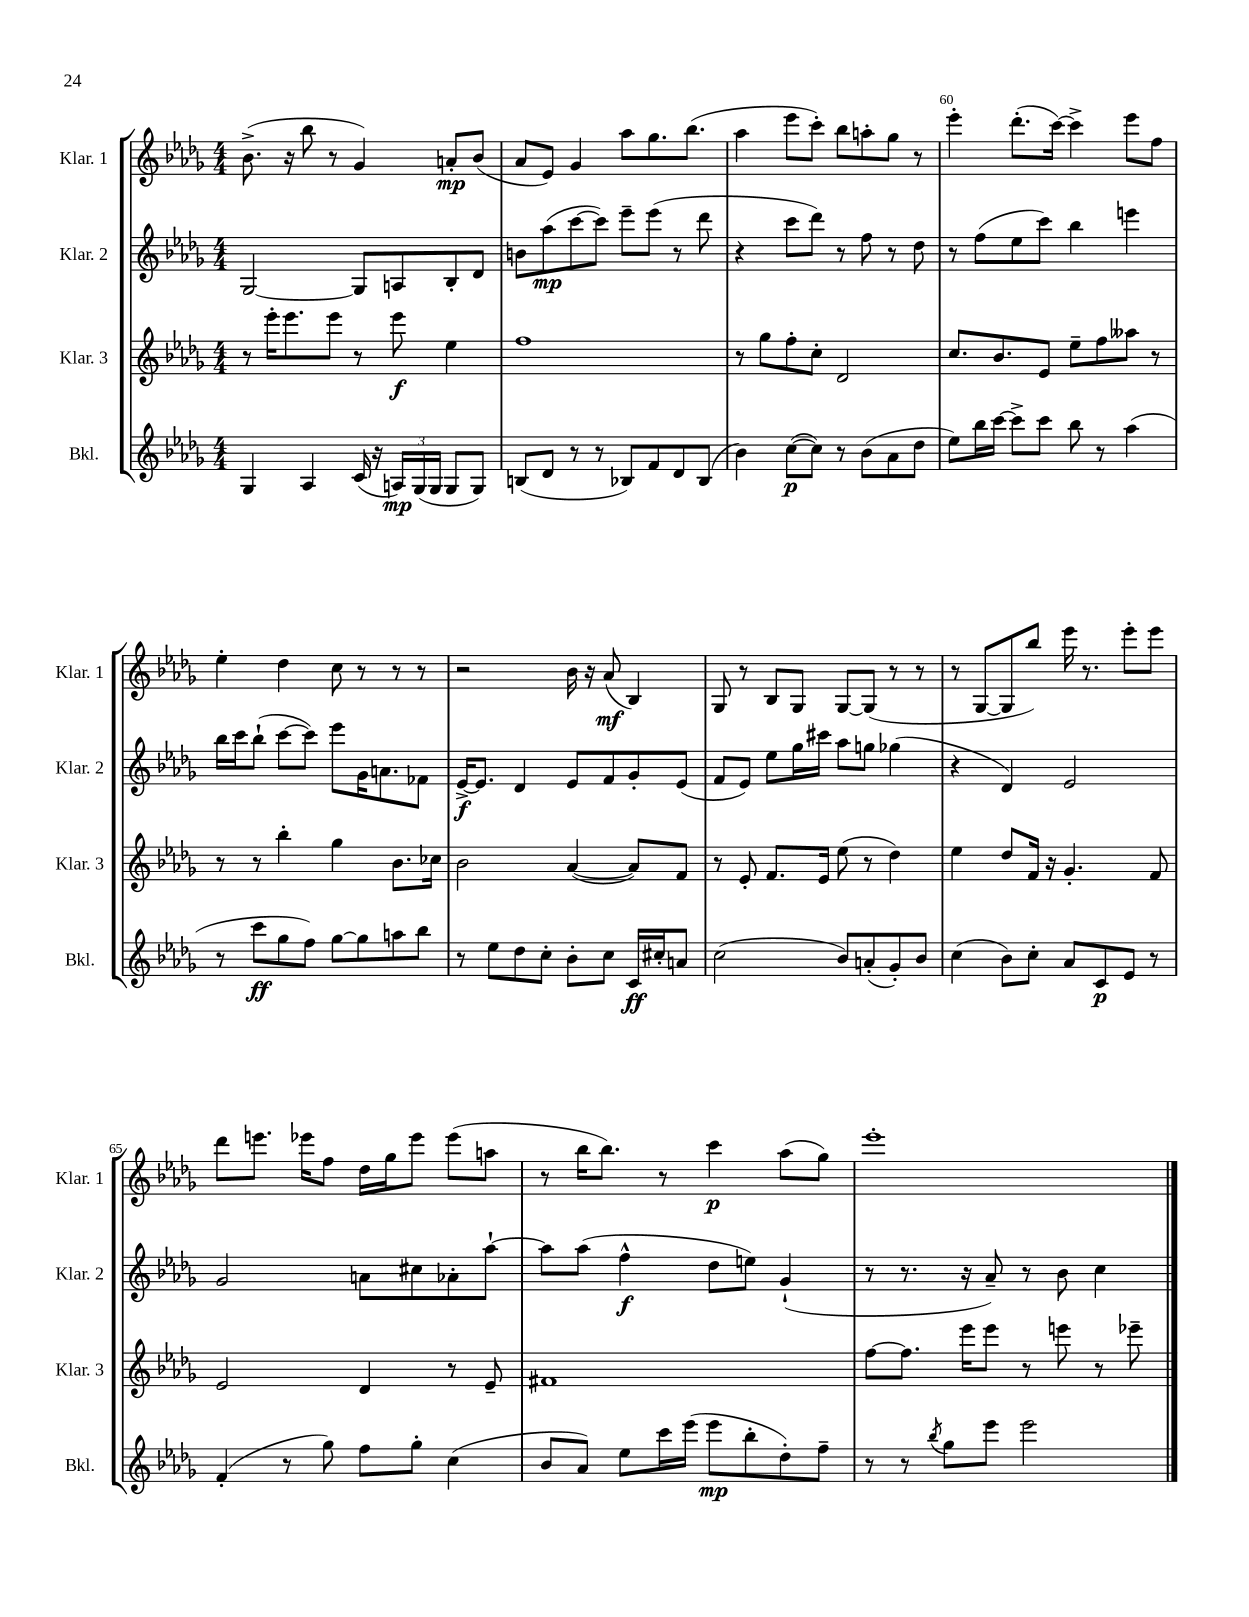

**kern	**kern	**kern	**kern
*staff4	*staff3	*staff2	*staff1
*clefG2	*clefG2	*clefG2	*clefG2
*k[b-e-a-d-g-]	*k[b-e-a-d-g-]	*k[b-e-a-d-g-]	*k[b-e-a-d-g-]
*M4/4	*M4/4	*M4/4	*M4/4
4G-	8r	[2G-	(8.b-^
.	16eee-'	.	.
.	8.eee-	.	16r
4A-	.	.	8bb-
.	8eee-	.	8r
(16c	8r	8G-]	4g-)
16r	.	.	.
24A)	8eee-	8A	.
(24G-	.	.	.
24G-	.	.	.
8G-	4ee-	8B-'	8a'
8G-)	.	8d-	(8b-
=	=	=	=
(8B	1ff	8b	8a-
8d-	.	(8aa-	8e-)
8r	.	[8ccc	4g-
8r	.	8ccc])	.
8B-)	.	8eee-~	8aa-
8f	.	(8eee-	8.gg-
8d-	.	8r	.
.	.	.	(8.bb-
(8B-	.	8ddd-	.
=	=	=	=
4b-)	8r	4r	4aa-
.	8gg-	.	.
([8cc	8ff'	8ccc	8eee-
8cc])	8cc'	8ddd-)	8ccc')
8r	2d-	8r	8bb-
(8b-	.	8ff	8aa'
8a-	.	8r	8gg-
8dd-	.	8dd-	8r
=	=	=	=
8ee-)	8.cc	8r	4eee-'
16bb-	.	(8ff	.
[16ccc	8.b-	.	.
8ccc^]	.	8ee-	(8.ddd-'
8ccc	8e-	8ccc)	.
.	.	.	[16ccc)
8bb-	8ee-~	4bb-	4ccc^]
8r	8ff	.	.
(4aa-	8aa--	4eee	8eee-
.	8r	.	8ff
=	=	=	=
8r	8r	16bb-	4ee-'
.	.	16ccc	.
8ccc	8r	(8bb-`	.
8gg-	4bb-'	[8ccc	4dd-
8ff)	.	8ccc])	.
[8gg-	4gg-	8eee-	8cc
8gg-]	.	16g-	8r
.	.	8.a	.
8aa	8.b-	.	8r
8bb-	.	8f-	8r
.	16cc-	.	.
=	=	=	=
8r	2b-	[16e-^	2r
.	.	8.e-]	.
8ee-	.	.	.
8dd-	.	4d-	.
8cc'	.	.	.
8b-'	([4a-	8e-	16b-
.	.	.	16r
8cc	.	8f	(8a-
16c	8a-])	8g-'	4B-)
16cc#'	.	.	.
8a	8f	(8e-	.
=	=	=	=
(2cc	8r	8f	8G-
.	8e-'	8e-)	8r
.	8.f	8ee-	8B-
.	.	16gg-	8G-
.	16e-	16ccc#	.
8b-)	(8ee-	8aa-	[8G-
(8a'	8r	8gg	(8G-]
8g-')	4dd-)	(4gg-	8r
8b-	.	.	8r
=	=	=	=
(4cc	4ee-	4r	8r
.	.	.	[8G-
8b-)	8dd-	4d-)	8G-]
8cc'	16f	.	8bb-)
.	16r	.	.
8a-	4.g-'	2e-	16eee-
.	.	.	8.r
8c	.	.	.
8e-	.	.	8eee-'
8r	8f	.	8eee-
=	=	=	=
(4f'	2e-	2g-	8ddd-
.	.	.	8.eee
8r	.	.	.
.	.	.	16eee-
8gg-)	.	.	8ff
8ff	4d-	8a	16dd-
.	.	.	16gg-
8gg-'	.	8cc#	8eee-
(4cc	8r	8a-'	(8eee-
.	8e-~	[8aa-`	8aa
=	=	=	=
8b-	1f#	8aa-]	8r
8a-)	.	(8aa-	16bb-
.	.	.	8.bb-)
8ee-	.	4ff^^	.
16ccc	.	.	8r
(16eee-	.	.	.
8eee-	.	8dd-	4ccc
8bb-'	.	8ee)	.
8dd-')	.	(4g-`	(8aa-
8ff~	.	.	8gg-)
=	=	=	=
8r	[8ff	8r	1eee-'
8r	8.ff]	8.r	.
8qbb-	.	.	.
8gg-	.	.	.
.	16eee-	16r	.
8eee-	8eee-	8a-~)	.
2eee-	8r	8r	.
.	8eee	8b-	.
.	8r	4cc	.
.	8eee-~	.	.
==	==	==	==
*-	*-	*-	*-
